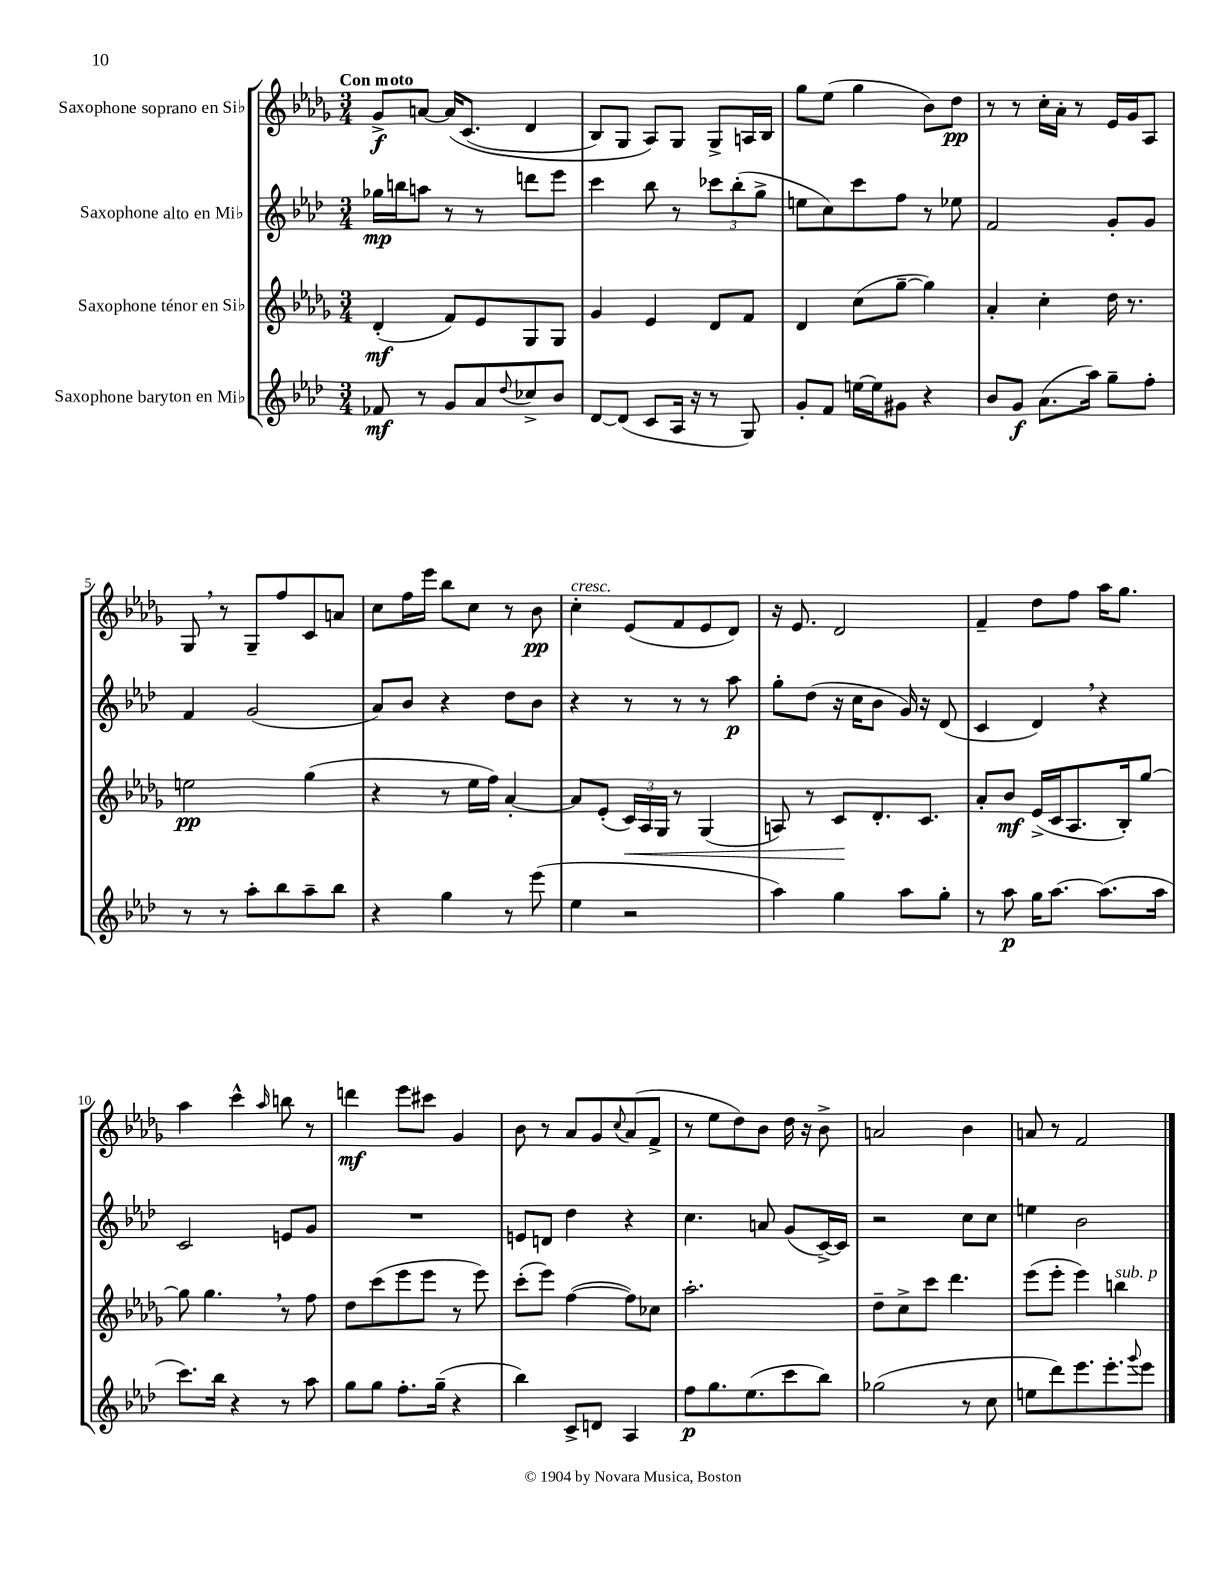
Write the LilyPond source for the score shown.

<<
\new StaffGroup <<
\new Staff = "s0" \with { instrumentName = "Saxophone soprano en Sib" } {
    \clef treble \key des \major \numericTimeSignature \time 3/4 \tempo "Con moto"
    ges'8->\f a'8~ a'16\( c'8.( des'4 |
    bes8) ges8 aes8\) ges8 ges8-> a16 bes16 |
    ges''8 ees''8( ges''4 bes'8) des''8\pp |
    r8 r8 c''16-. aes'16-. r8 ees'16 ges'16 aes8 |
    ges8 \breathe r8 ges8-- f''8 c'8 a'8 |
    c''8 f''16 ees'''16 bes''8 c''8 r8 bes'8\pp |
    c''4-.^\markup { \italic "cresc." } ees'8( f'8 ees'8 des'8) |
    r16 ees'8. des'2 |
    f'4-- des''8 f''8 aes''16 ges''8. |
    aes''4 c'''4-^ \grace { aes''16 } b''8 r8 |
    d'''4\mf ees'''8 cis'''8 ges'4 |
    bes'8 r8 aes'8 ges'8 \appoggiatura { c''8 } aes'8( f'8-> |
    r8 ees''8 des''8) bes'8 des''16 r16 bes'8-> |
    a'2 bes'4 |
    a'8 r8 f'2 \bar "|." |
}
\new Staff = "s1" \with { instrumentName = "Saxophone alto en Mib" } {
    \clef treble \key aes \major \numericTimeSignature \time 3/4
    ges''16\mp b''16 a''8 r8 r8 d'''8 ees'''8 |
    c'''4 bes''8 r8 \tuplet 3/2 { ces'''8 bes''8-.( g''8-> } |
    e''8 c''8) c'''8 f''8 r8 ees''8 |
    f'2 g'8-. g'8 |
    f'4 g'2( |
    aes'8) bes'8 r4 des''8 bes'8 |
    r4 r8 r8 r8 aes''8\p |
    g''8-. des''8( r16 c''16 bes'8 g'16) r16 des'8( |
    c'4 des'4) \breathe r4 |
    c'2 e'8 g'8 |
    R2. |
    e'8 d'8 des''4 r4 |
    c''4. a'8 g'8( c'16~->) c'16 |
    r2 c''8 c''8 |
    e''4 bes'2 \bar "|." |
}
\new Staff = "s2" \with { instrumentName = "Saxophone ténor en Sib" } {
    \clef treble \key des \major \numericTimeSignature \time 3/4
    des'4-.\mf( f'8) ees'8 ges8 ges8 |
    ges'4 ees'4 des'8 f'8 |
    des'4 c''8( ges''8~-- ges''4) |
    aes'4-. c''4-. des''16 r8. |
    e''2\pp ges''4( |
    r4 r8 ees''16 f''16) aes'4~-. |
    aes'8 ees'8-.( \tuplet 3/2 { c'16\<) aes16 ges16 } r8 ges4( |
    a8) r8 c'8\! des'8.-. c'8. |
    aes'8-. bes'8\mf ees'16->( c'16 aes8. bes16-.) ges''8~ |
    ges''8 ges''4. \breathe r8 f''8 |
    des''8 c'''8( ees'''8 ees'''8 r8 ees'''8) |
    c'''8-.( ees'''8) f''4~( f''8) ces''8 |
    aes''2.-. |
    des''8-- c''8-> c'''8 des'''4. |
    ees'''8( ees'''8-. ees'''4) b''4^\markup { \italic "sub. p" } \bar "|." |
}
\new Staff = "s3" \with { instrumentName = "Saxophone baryton en Mib" } {
    \clef treble \key aes \major \numericTimeSignature \time 3/4
    fes'8\mf r8 g'8 aes'8 \appoggiatura { des''8 } ces''8-> bes'8 |
    des'8~ des'8( c'8 aes16 r16 r8 g8) |
    g'8-. f'8 e''16~ e''16 gis'8 r4 |
    bes'8 g'8\f aes'8.( aes''16) g''8-- f''8-. |
    r8 r8 aes''8-. bes''8 aes''8-- bes''8 |
    r4 g''4 r8 ees'''8( |
    ees''4 r2 |
    aes''4) g''4 aes''8 g''8-. |
    r8 aes''8\p g''16 aes''8.~ aes''8.( aes''16 |
    c'''8.) bes''16 r4 r8 aes''8 |
    g''8 g''8 f''8.-. g''16--( r4 |
    bes''4) c'8-> d'8 aes4 |
    f''8\p g''8. ees''8.( c'''8 bes''8) |
    ges''2( r8 c''8 |
    e''8 des'''8) ees'''8. ees'''8.-. \appoggiatura { g'''8 } ees'''8 \bar "|." |
}
>>
>>
